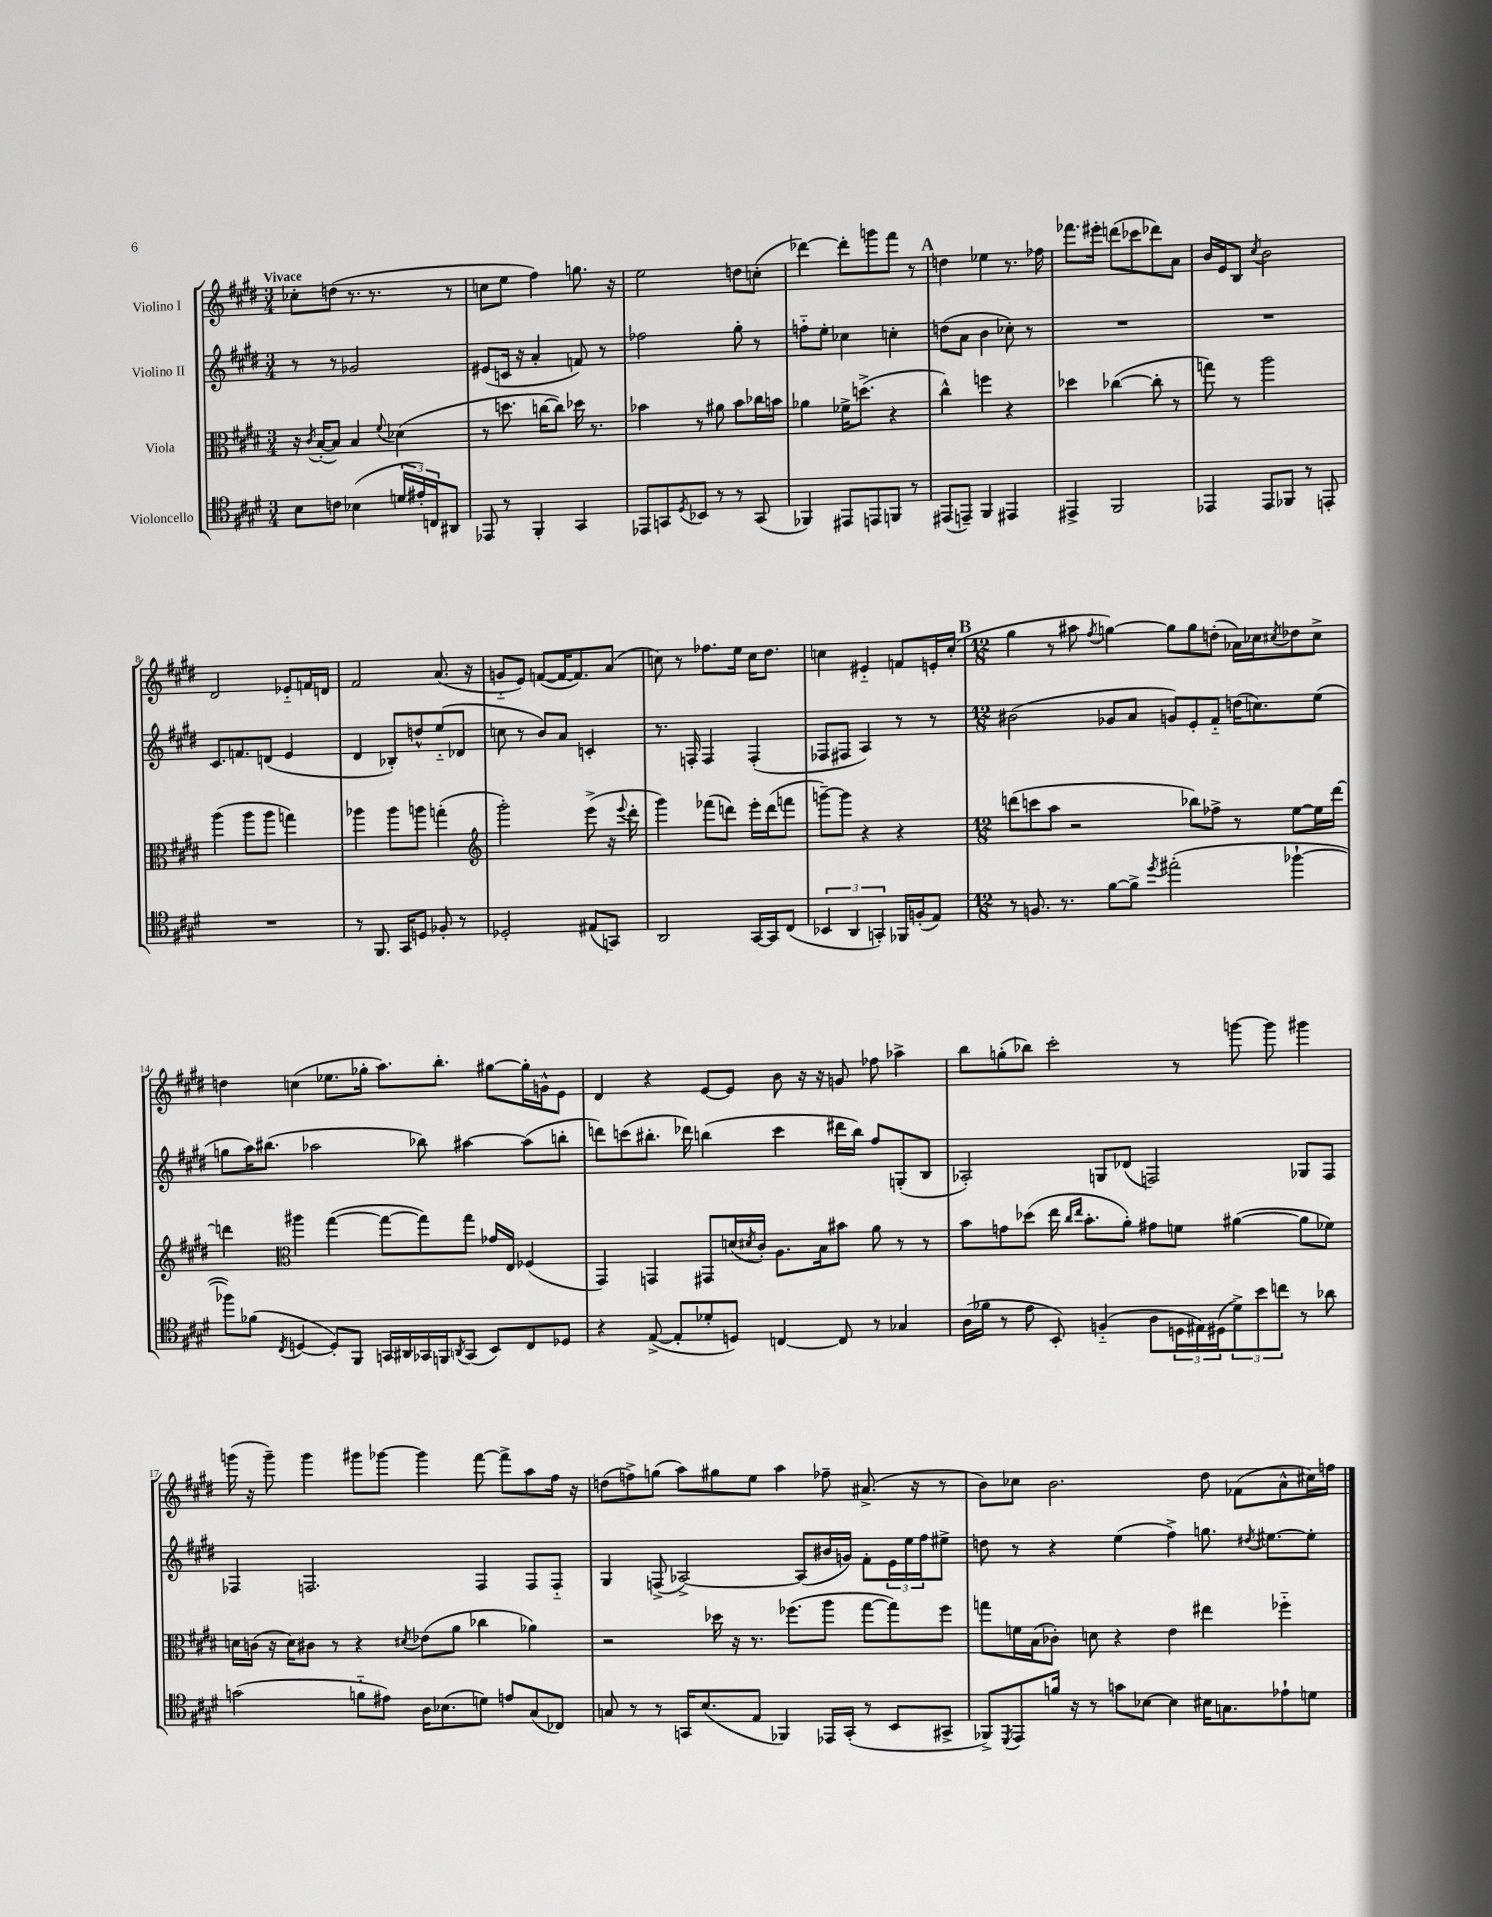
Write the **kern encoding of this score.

**kern	**kern	**kern	**kern
*part4	*part3	*part2	*part1
*staff4	*staff3	*staff2	*staff1
*I"Violoncello	*I"Viola	*I"Violino II	*I"Violino I
*clefC4	*clefC3	*clefG2	*clefG2
*k[f#c#g#d#]	*k[f#c#g#d#]	*k[f#c#g#d#]	*k[f#c#g#d#]
*M3/4	*M3/4	*M3/4	*M3/4
=1	=1	=1	=1
!	!	!	!LO:TX:a:B:t=Vivace
8B\L	16r	8r	8cc-X'\L
.	8qc#/	.	.
.	([16B'/KL	.	.
8cn\J	8B/J])	8r	(8ddn\J
(4B-X\	4B/	2g-X/	8.r
.	.	.	8.r
.	8qqf#/	.	.
24dn/LL	(4d-X\	.	.
24e#X'/)	.	.	.
24Cn/J	.	.	.
8AA#X/J	.	.	8r
=2	=2	=2	=2
8EE-X/	8r	(8e#X/L	8ccn\L
8r	8.ddn\	16cn/Jk	8ee\J
.	.	16r	.
4FF#'/	.	4a'/	4ff#\)
.	[16ccn\KL	.	.
.	8cc\J])	.	.
4GG#/	16dd-X\	8fn/)	8.ggn\
.	8.r	.	.
.	.	8r	.
.	.	.	16r
=3	=3	=3	=3
8EE-X/L	4b-X\	2ff-X\	2ee\
8GGn/	.	.	.
8qD#/	.	.	.
8BB-X/J	8r	.	.
8r	8a#X\	.	.
8r	8b-\L	8gg#'\	8ddn\L
(8GG/	16cc-X\L	8r	(8ccn'\J
.	16bn\JJ	.	.
=4	=4	=4	=4
4FF-X/)	4a-X\	8ffn\L	[4ddd-X\)
.	.	8ee'\J	.
8EE#X/L	16f-X^\KL	4cc-X\	8ddd-'\L]
.	(8.ddn^\J	.	.
8EEn/	.	.	8gggn\
8FFn/J	4r	4ccn'\	8fff#\J
8r	.	.	8r
!!LO:REH:place=s1:t=A
=5	=5	=5	=5
(8EE#X/L	4cc#^^\)	(8ddn\L	4ddn\
8EEn~/J)	.	8a\J	.
4FF#/	4ffn\	4b\	4ee-X\
4EE#X/	4r	8cc-X'\)	8.r
.	.	8r	.
.	.	.	16ff-X\
=6	=6	=6	=6
4EE#X^/	4dd-X\	2.r	8.fff-X\L
.	.	.	16eee#X'\Jk
2FF#/	([4cc-X\	.	(8dddn\L
.	.	.	8ccc-X\
.	8cc-'\]	.	8ddd-X\)
.	8r	.	8a\J
=7	=7	=7	=7
4EE-X/	8ggn\)	2.r	16b/LL
.	.	.	16e/J
.	8r	.	8B/J
.	.	.	8qcc#/
8EE-/L	2aa\	.	2b\
8FF-X/J	.	.	.
8r	.	.	.
8EEn'/	.	.	.
!!LO:LB:g=z
=8	=8	=8	=8
2.r	(4aa\	8.c#/L	2d#/
.	.	8.fn/	.
.	8aa\L	.	.
.	8aa\J	(8dn/J	.
.	4ggn\)	4e/	8e-X/L
.	.	.	16fn/L
.	.	.	16dn/JJ
=9	=9	=9	=9
8r	4aa-X\	4d#/	2f#/
8.FF#/	.	.	.
.	8aa-\L	8B-X'/L)	.
16GG#/KL	.	.	.
8Dn/J	8aan\J	8ddn^^/	.
8F-X'/	(4ggn'\	(8ee/	(8.a/
8r	.	8d-X/J	.
.	.	.	16r
=10	=10	=10	=10
*	*clefG2	*	*
2D-X'/	2ggg#'\)	8ccn\	8gn/L
.	.	8r	8e/J)
.	.	8b/L)	([8fn/L
.	.	8a/J	16f/K_
.	.	.	8.f/])
(8E#X/L	(8eee^\	4cn'/	.
8GGn/J)	16r	.	(8a/J
.	8qqeee/	.	.
.	16ddd#'\	.	.
=11	=11	=11	=11
2AA/	4ggg#\)	8.r	8ccn\)
.	.	.	8r
.	.	16Fn'/	.
.	(8fff-X\L	4F/	8.ff-X\L
.	8dddn\J)	.	.
.	.	.	16ee\Jk
[16GG#/LL	16eee'\LL	(4F'/	16cc\KL
16GG#/J]	(16ddd\J	.	8.dd#\J
(8C#/J	8fffn\J	.	.
=12	=12	=12	=12
6BB-X/	[8gggn~\L)	8F-X/L	4ccn\
.	8ggg\J]	8F#X/J	.
6AA/	.	.	.
.	4r	4A/)	4e#X/
6GGn'/)	.	.	.
16FF-X/LL	4r	8r	8fn/L
(16Fn'/J	.	.	.
8E/J)	.	8r	16en'/L
.	.	.	(16cc'/JJ
!!LO:REH:place=s1:t=B
=13	=13	=13	=13
*M12/8	*M12/8	*M12/8	*M12/8
8r	(8dddn\L	(2b#X\	4gg#\
8.Fn/	8cccn\	.	.
.	8aa\J	.	8r
8.r	.	.	.
.	2r	.	8aa#X\
.	.	.	8qff#/
[8f#\L	.	8g-X/L	[4ggn\)
8f#^\J]	.	8a/J	.
8qdd#/	.	.	.
(2ee#X'\	.	8gn/L)	8gg\L]
.	8bb-X\L)	8e'/	8gg\
.	8ff-X^\J	8f#/J	(8ddn'\J
.	8r	(16ddn\KL	16a-X\LL)
.	.	8.ccn\)	16cc-X\J
.	.	.	8qcc#X/
[4ff-X`\	[8ee\L	.	8dd-X\
.	16ee\L]	(8ee\J	8cc#^\J
.	[16ddd\JJ	.	.
!!LO:LB:g=z
=14	=14	=14	=14
8ff-X\L])	4dddn\]	8ggn\L	4ddn\
(8f-X\J	.	16aa\K)	.
.	.	(8.bb#X\J	.
8qC#/	.	.	.
*	*clefC3	*	*
[4Dn/	4aa#X\	.	(4ccn\
.	.	2aa-X\	.
8D'/L])	([4gg#\	.	8.ee-X\L
8FF#/J	.	.	.
.	.	.	16gg-X'\Jk
16GGn/LL	8gg#\L_	.	8.aa\L)
16AA#X/	.	.	.
16GG-X/	8gg#\])	8bb-X\)	.
16FFn/J	.	.	8.bb'\J
8qAAn/	.	.	.
(8GG-/J	8gg#\J	[4aa#X\	.
8BB/L)	16g-X/LL	.	[8gg#X\L
.	16E/JJ	.	.
8C#/	(4F-X/	(8aa#\L]	16gg#'\L]
.	.	.	16gn^^\J
8D-X/J	.	8bbn'\J	8e\J
=15	=15	=15	=15
4r	4GG#/)	8dddn\L)	4d#/
.	.	(8cccn\	.
([8E^/	4GGn/	8.bb#X'\J	4r
8E'/L]	.	.	.
.	.	16ddd-X\)	.
8d-X'/	8GG#X/L	(4bbn\	[8e/L
8Dn/J)	(16dn/L	.	8e/J]
.	8qd#X/	.	.
.	16c#'/JJ)	.	.
[4Cn/	8.A\L	4ccc\	8b\
.	.	.	16r
.	16B\k	.	16r
8C/]	8b#X\J	16ddd#X\LL	8gn/
.	.	16bb\JJ)	.
8r	8a\	8ff#/L	8ff-X\
4G-X/	8r	(8Gn'/	4aa-X^\
.	8r	8B/J	.
=16	=16	=16	=16
(16A\LL	8b\L	2A-X'/)	8bb\L
16f-X\JJ	.	.	.
8r	8gn\	.	(8ggn'\
8e\	(8dd-X\J	.	8bb-X\J)
8BB'/)	16ee\	.	2ccc#'\
.	16qqcc#/LL	.	.
.	16qqee/JJ	.	.
.	8.b'\L	.	.
(4Fn/	.	8Gn/L	.
.	8a'\J)	(8d-X/J	.
8A\L	8g#X\L	2Fn/)	.
24Dn\L	8fn\J	.	8r
24E#X\)	.	.	.
(24D#X\J	.	.	.
12d#^\)	([4a#X\	.	[8gggn\
12b\	.	.	.
.	.	.	8ggg\]
12ccn\J	.	.	.
8r	8a#\L]	8G-X/L	4ggg#X\
8a-X\	8f-X\J)	8F/J	.
!!LO:LB:g=z
=17	=17	=17	=17
(2gn\	16dn\LL	4F-X/	(16gggn\
.	(16cn\JJ	.	16r
.	16r	.	8ggg~\)
.	16d\KL)	.	.
.	8c#X\J	2.Fn/	4ggg\
.	8r	.	.
8fn\L	4r	.	8ggg#X\L
8e#X\J)	.	.	[8ggg-X\J
.	8qd#X/	.	.
16A\KL	(8e-X\L	.	4ggg-\]
(8.B-X\	.	.	.
.	8a\J	.	.
8dn\J)	4cc-X\	4F/	[8fff#\
8en/L	.	.	8fff#^\L]
(8G#/	4a-X\)	8F/L	8aa\
8C-X/J)	.	8F/J	16ff#\Jk
.	.	.	16r
=18	=18	=18	=18
8Gn/	2r	4G#/	(8ddn\L
8r	.	.	8ffn^\)
8r	.	(8Fn^/	(8ggn\J
16GGn/KL	.	[2A-X^/)	8aa\L)
(8.B/	.	.	.
.	16dd-X\	.	8gg#X\
.	16r	.	.
8E/J	8.r	.	8ee\J
4FF-X/)	.	.	4aa\
.	(8.ff-X\L	.	.
.	.	(8A-/L]	.
16EE-X/LL	8aa\J	16b#X/L	8ff-X~\
(16GG'/JJ	.	16gn/JJ)	.
8r	[8gg#\L	8f#'\L	(8.a#X^/
8BB/L	8gg#\])	24e\L	.
.	.	24ee\	.
.	.	.	16r
.	.	24ff#\J	.
8GG#X^/J	8ff-\J	8ee#X^\J	8r
=19	=19	=19	=19
8FF-X^/L)	8ggn\L	8ddn\	8b\L)
8qDD#/	.	.	.
8EE/	16fn\L	8r	8cc-X\J
.	(16B\J	.	.
16fn/Jk	8c-X'\J)	4r	2.b\
16r	.	.	.
8r	8dn\	.	.
8gn\L	4r	(4ee\	.
[8B-X\J	.	.	.
4B-\]	4e\	4ff#^\)	.
16B#X\KL	4ee#X\	8.ggn\	8dd#\
8.Gn\	.	.	.
.	.	.	(8f-X\L
.	.	8qdd#X/	.
.	.	[8.ee#X\L	.
8e-X`\	4ff-X\	.	8a^^\
8dn\J	.	8ee#'\J]	16cc#X\L)
.	.	.	16ffn\JJ
==	==	==	==
*-	*-	*-	*-
